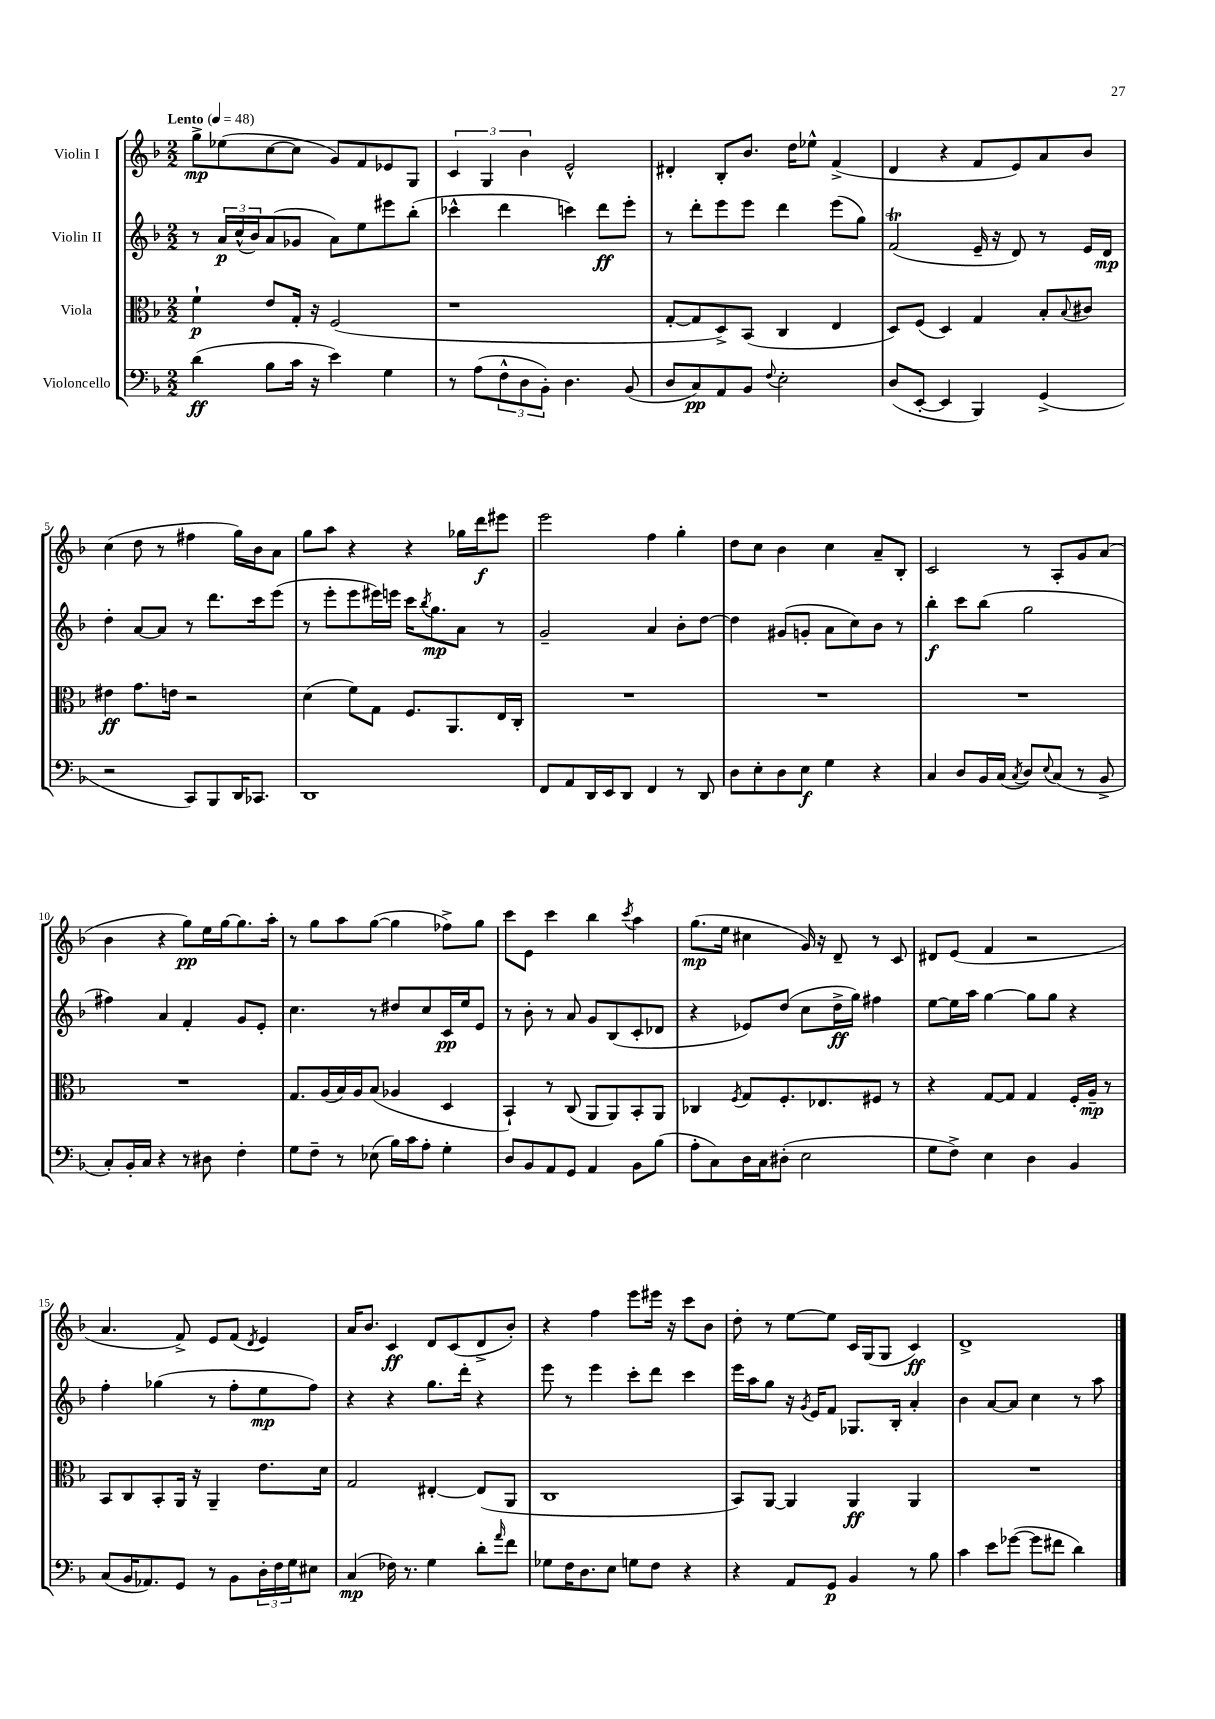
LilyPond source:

<<
\new StaffGroup <<
\new Staff = "s0" \with { instrumentName = "Violin I" } {
    \clef treble \key f \major \numericTimeSignature \time 2/2 \tempo "Lento" 4 = 48
    g''8->\mp ees''8( c''8~ c''8 g'8) f'8 ees'8 g8 |
    \tuplet 3/2 { c'4 g4 bes'4 } e'2-^ |
    dis'4-. bes8-. bes'8. d''16 ees''8-^ f'4->( |
    d'4 r4 f'8 e'8) a'8 bes'8 |
    c''4( d''8 r8 fis''4 g''16) bes'16 a'8 |
    g''8 a''8 r4 r4 ges''16 d'''16\f eis'''8 |
    e'''2 f''4 g''4-. |
    d''8 c''8 bes'4 c''4 a'8-- bes8-. |
    c'2 r8 a8-. g'8 a'8( |
    bes'4 r4 g''8\pp) e''16 g''16~ g''8. a''16-. |
    r8 g''8 a''8 g''8~( g''4 fes''8->) g''8 |
    c'''8 e'8 c'''4 bes''4 \acciaccatura { c'''8 } a''4 |
    g''8.\mp( e''16 cis''4 g'16) r16 d'8-- r8 c'8 |
    dis'8 e'8( f'4 r2 |
    a'4. f'8->) e'8 f'8( \acciaccatura { d'8 } e'4) |
    a'16 bes'8. c'4\ff d'8 c'8( d'8-> bes'8-.) |
    r4 f''4 e'''8 eis'''16 r16 c'''8 bes'8 |
    d''8-. r8 e''8~ e''8 c'16 g16( g8 c'4\ff) |
    d'1-> \bar "|." |
}
\new Staff = "s1" \with { instrumentName = "Violin II" } {
    \clef treble \key f \major \numericTimeSignature \time 2/2
    r8 \tuplet 3/2 { a'16\p c''16-^( bes'16) } a'8( ges'8 a'8) e''8 eis'''8 bes''8-.( |
    ces'''4-^ d'''4 c'''4) d'''8\ff e'''8-. |
    r8 d'''8-. e'''8 e'''8 d'''4 e'''8( g''8) |
    f'2\trill( e'16-- r16 d'8) r8 e'16 d'16\mp |
    d''4-. a'8~ a'8 r8 d'''8. c'''16 e'''8( |
    r8 e'''8-. e'''8 eis'''16) e'''16 c'''16 \acciaccatura { bes''8 } g''8.\mp a'8 r8 |
    g'2-- a'4 bes'8-. d''8~ |
    d''4 gis'8( g'8-. a'8 c''8) bes'8 r8 |
    bes''4-.\f c'''8 bes''8( g''2 |
    fis''4) a'4 f'4-. g'8 e'8-. |
    c''4. r8 dis''8 c''8 c'16\pp e''16 e'8 |
    r8 bes'8-. r8 a'8 g'8 bes8( c'8-. des'8 |
    r4 ees'8) d''8( c''8 d''16->\ff g''16) fis''4 |
    e''8~ e''16 a''16 g''4~ g''8 g''8 r4 |
    f''4-. ges''4( r8 f''8-. e''8\mp f''8) |
    r4 r4 g''8. d'''16-. r4 |
    e'''8 r8 e'''4 c'''8-. d'''8 c'''4 |
    e'''16 a''16 g''8 r16 \acciaccatura { g'8 } e'16 f'8 ges8. bes16-. a'4-. |
    bes'4 a'8~ a'8 c''4 r8 a''8 \bar "|." |
}
\new Staff = "s2" \with { instrumentName = "Viola" } {
    \clef alto \key f \major \numericTimeSignature \time 2/2
    f'4-!\p e'8 g16-. r16 f2( |
    r1 |
    g8~-. g8 d8->) bes,8( c4 e4 |
    d8) f8( d4) g4 bes8-. \appoggiatura { bes8 } cis'8 |
    eis'4\ff g'8. e'16 r2 |
    d'4( f'8) g8 f8. a,8. e16 c16-. |
    R1 |
    R1 |
    R1 |
    R1 |
    g8. a16( bes16) a16 bes8( aes4 d4 |
    bes,4-!) r8 c8( a,8 a,8) bes,8-. a,8 |
    ces4 \acciaccatura { f8 } g8 f8.-. ees8. fis8 r8 |
    r4 g8~ g8 g4 f16-. a16--\mp r8 |
    bes,8 c8 bes,8-. a,16 r16 a,4-- e'8. d'16 |
    g2 eis4~-. eis8( a,8 |
    c1 |
    bes,8) a,8~ a,4 a,4\ff a,4 |
    R1 \bar "|." |
}
\new Staff = "s3" \with { instrumentName = "Violoncello" } {
    \clef bass \key f \major \numericTimeSignature \time 2/2
    d'4\ff( bes8 c'16 r16 e'4) g4 |
    r8 a8( \tuplet 3/2 { f8-^ d8 bes,8-.) } d4. bes,8( |
    d8 c8\pp) a,8 bes,8 \appoggiatura { f8 } e2-. |
    d8( e,8~-. e,4 bes,,4) g,4->( |
    r2 c,8) bes,,8 d,16 ces,8. |
    d,1 |
    f,8 a,8 d,16 e,16 d,8 f,4 r8 d,8 |
    d8 e8-. d8 e8\f g4 r4 |
    c4 d8 bes,16 c16( \acciaccatura { c8 } d8) \appoggiatura { e8 } c8( r8 bes,8-> |
    c8-.) bes,16-. c16 r4 r8 dis8 f4-. |
    g8 f8-- r8 ees8( bes16) c'16 a8-. g4-. |
    d8 bes,8 a,8 g,8 a,4 bes,8 bes8( |
    a8-. c8) d16 c16 dis8-.( e2 |
    g8 f8->) e4 d4 bes,4 |
    c8( bes,16 aes,8.) g,8 r8 bes,8 \tuplet 3/2 { d16-. f16 g16 } eis8 |
    c4\mp( fes16) r8. g4 d'8-. \grace { a'16 } f'8 |
    ges8 f16 d8. e8 g8 f8 r4 |
    r4 a,8 g,8\p bes,4 r8 bes8 |
    c'4 e'8 ges'8~( ges'8 fis'8 d'4) \bar "|." |
}
>>
>>
